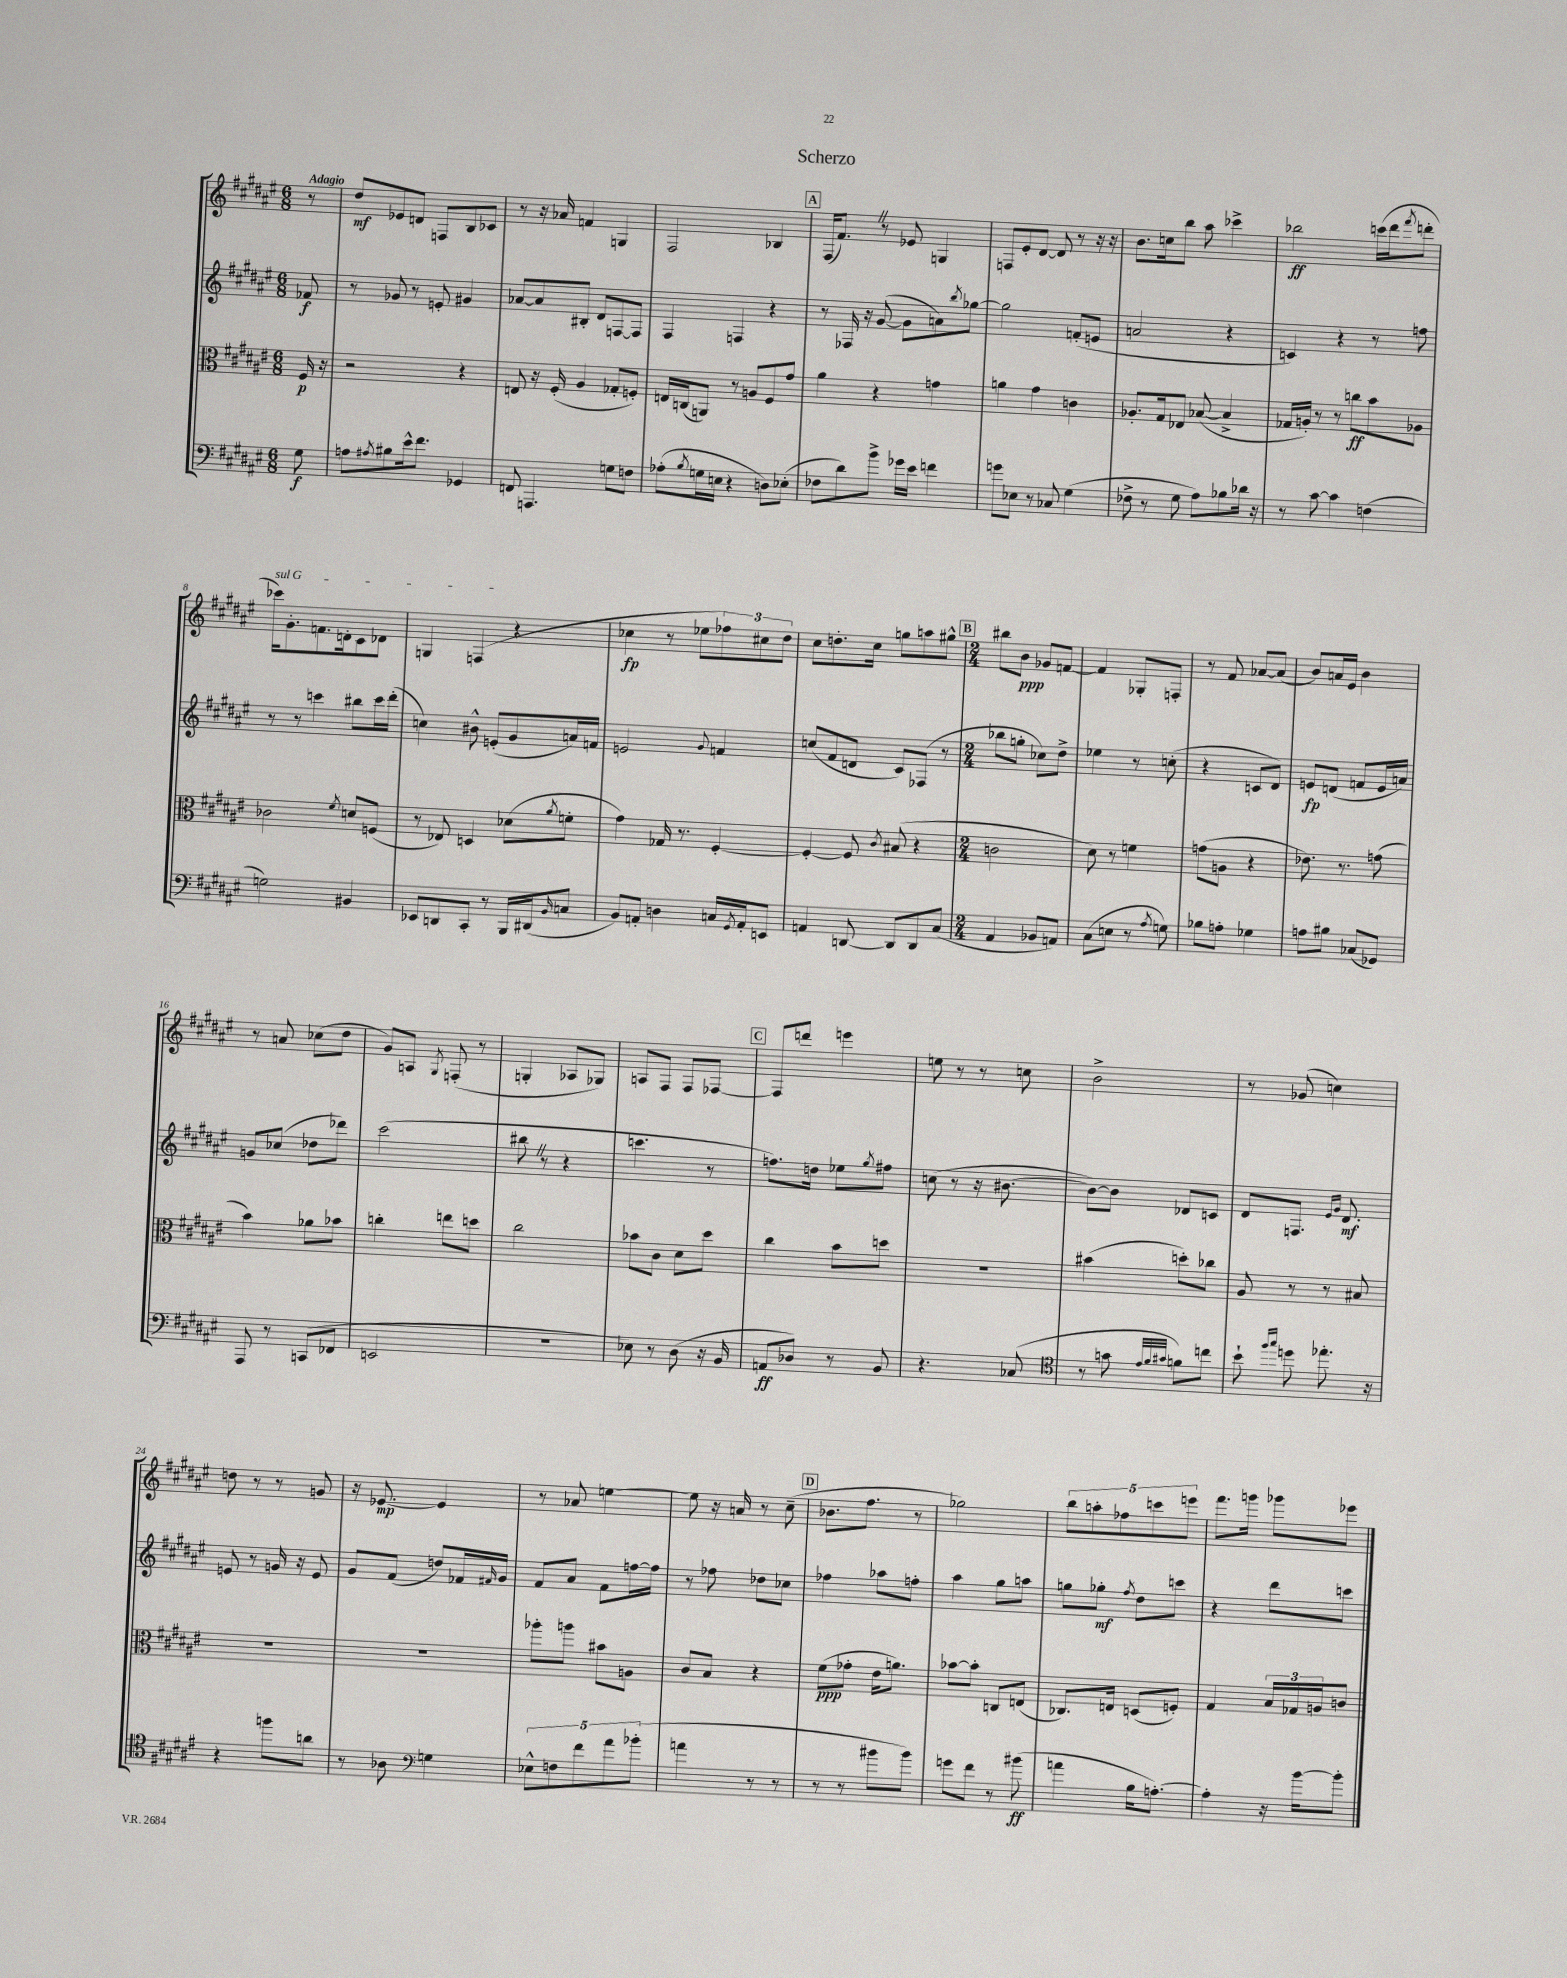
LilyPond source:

\header { title = "Scherzo" }
<<
\new StaffGroup <<
\new Staff = "s0" {
    \clef treble \key fis \major \numericTimeSignature \time 6/8 \partial 8 \tempo "Adagio"
    r8 |
    dis''8\mf ees'8 d'8 f8 b8 ces'8 |
    r8 r16 aes'16 f'4 g4 |
    fis2 bes4 |
    \mark \markup { \box "A" } fis16( fis'8.) \once \override BreathingSign.text = \markup { \musicglyph "scripts.caesura.straight" } \breathe r8 ees'8 g4 |
    f8 eis'8-. dis'8~ dis'8 r8 r16 r16 |
    b'8. c''16 b''8 ais''8 ces'''4-> |
    bes''2\ff c'''16( dis'''16 \acciaccatura { fis'''8 } d'''8-. |
    \once \override TextSpanner.bound-details.left.text = \markup { \italic "sul G" } ces'''16\startTextSpan) gis'8.-. f'8. d'16-. cis'8 des'8 |
    g4 f4\stopTextSpan( r4 |
    ces''4\fp r8 ees''8 \tuplet 3/2 { fes''8) cis''8 dis''8 } |
    cis''8 d''8.-. cis''16 g''8 a''8 gis''8-^ |
    \mark \markup { \box "B" } \numericTimeSignature \time 2/4 bis''8 b'8\ppp ges'8 f'8~ |
    f'4 ges8-. f8-. |
    r8 fis'8 aes'8~ aes'8( |
    b'8) a'16 eis'16 b'4 |
    r8 a'8 ces''8( dis''8 |
    gis'8) a8 \acciaccatura { gis8 } f8-.( r8 |
    g4-. aes8 ges8) |
    a8 fis8 fis8 fes8~ |
    \mark \markup { \box "C" } fes8 d'''8 e'''4 |
    e''8 r8 r8 c''8 |
    b'2-> |
    r8 ges'8( c''4) |
    d''8 r8 r8 g'8 |
    r16 ees'8.~\mp ees'4 |
    r8 aes'8 e''4~ |
    e''8 r16 a'16 r8 cis''8--( |
    \mark \markup { \box "D" } bes'8. fis''8. r8 |
    ges''2) |
    \tuplet 5/4 { b''8 a''8-. fes''8 c'''8 e'''8 } |
    fis'''8. g'''16 ges'''8 ees'''8 \bar "|." |
}
\new Staff = "s1" {
    \clef treble \key fis \major \numericTimeSignature \time 6/8 \partial 8
    fes'8\f |
    r8 ges'8 r8 e'8-. gis'4 |
    aes'8~ aes'8 bis8-. dis'8 f8~ f8 |
    fis4 f4 r4 |
    \mark \markup { \box "A" } r8 fes16 r16 gis'8~( gis'8 a'8) \acciaccatura { b''8 } ges''8~ |
    ges''2 f'8-.( e'8 |
    a'2 r4 |
    c'4) r4 r8 f''8 |
    r8 r8 c'''4 bis''8 c'''16 dis'''16-.( |
    c''4) bis'8-^ e'8-.( gis'8 a'16) f'16 |
    e'2 \appoggiatura { gis'8 } f'4 |
    c''8( fis'8 d'8 cis'8) fes8( r8 |
    \mark \markup { \box "B" } \numericTimeSignature \time 2/4 bes''8 g''8-. ces''8) dis''8-> |
    ees''4 r8 c''8-.( |
    r4 c'8 dis'8) |
    e'8\fp d'8( f'8 e'16 a'16) |
    g'8 ces''8( des''8 des'''8) |
    cis'''2( |
    bis''8 \once \override BreathingSign.text = \markup { \musicglyph "scripts.caesura.straight" } \breathe r8 r4 |
    c'''4. r8 |
    \mark \markup { \box "C" } f''8.) d''16 ees''8 \acciaccatura { gis''8 } fis''8 |
    c''8( r8 r16 bis'8.~ |
    bis'8~) bis'8 des'8 c'8 |
    dis'8 f8. \grace { eis'16 gis'16 } dis'8.\mf |
    e'8 r8 g'16 r16 e'8 |
    gis'8 fis'8( d''8) fes'16 \grace { fis'16 } gis'16 |
    fis'8 ais'8 fis'8 f''16~ f''16 |
    r8 fes''8 des''8 ces''8 |
    \mark \markup { \box "D" } fes''4 aes''8 f''8-. |
    ais''4 gis''8 a''8 |
    g''8 ges''8-.\mf \acciaccatura { fis''8 } dis''8 c'''8 |
    r4 dis'''8 c'''8 \bar "|." |
}
\new Staff = "s2" {
    \clef alto \key fis \major \numericTimeSignature \time 6/8 \partial 8
    fis16\p r16 |
    r2 r4 |
    e8 r16 fis16-.( ais4 ges8-. f8-.) |
    e16 c16( a,8) r8 a8 fis8 gis'8 |
    \mark \markup { \box "A" } ais'4 r4 g'4 |
    a'4 gis'4 c'4 |
    aes8.-. gis16 ees8 bes8~( bes4-> |
    ges16 a16-.) r8 r8 c''8\ff b'8 aes8 |
    ces'2 \acciaccatura { fis'8 } d'8 f8( |
    r8 ees8) d4 des'8( \acciaccatura { ais'8 } f'8-. |
    gis'4) ges16 r8. fis4~-. |
    fis4~-. fis8 \acciaccatura { cis'8 } bis8( r4 |
    \mark \markup { \box "B" } \numericTimeSignature \time 2/4 c'2 |
    dis'8) r8 f'4 |
    g'8( a8 r4 |
    ees'8.) r8. g'8( |
    b'4) aes'8 bes'8 |
    c''4-. e''8 d''8 |
    cis''2 |
    bes'8 cis'8 dis'8 dis''8 |
    \mark \markup { \box "C" } cis''4 b'8 d''8 |
    R2 |
    bis'4( d''8-.) ces''8 |
    ais8 r8 r8 bis8 |
    R2 |
    R2 |
    aes''8-. a''8 bis'8 a8 |
    cis'8 b8 r4 |
    \mark \markup { \box "D" } fis'8\ppp( ges'8-. eis'16 a'8.) |
    bes'8~ bes'8-. c8 e8( |
    ces8.) e16 d8( f8-.) |
    gis4 \tuplet 3/2 { b16 ges16 a16 } c'8 \bar "|." |
}
\new Staff = "s3" {
    \clef bass \key fis \major \numericTimeSignature \time 6/8 \partial 8
    gis8\f |
    a8 \acciaccatura { ais8 } bis8 eis'16-^ fis'8. ges,4 |
    f,8 a,,4. g8 f8 |
    aes8-.( \acciaccatura { b8 } g16 e16 r4 d8) ees8-.( |
    \mark \markup { \box "A" } fes8 dis'8) b'8-> ges'16 eis'16 f'4 |
    g'8 ees8 r8 ces8 gis4( |
    fes8-> r8 gis8 ais8) bes8 des'16 r16 |
    r8 cis'8~ cis'4 f4( |
    g2) bis,4 |
    ees,8 d,8 cis,8-. r8 b,,16 dis,16( \grace { b,16 } c8 |
    b,8) a,8-. d4 c16 \acciaccatura { gis,8 } a,16-. e,8 |
    a,4 d,8~ d,8 d,8 cis8( |
    \mark \markup { \box "B" } \numericTimeSignature \time 2/4 ais,4 bes,8 a,8) |
    cis8( e8 r8 \acciaccatura { ais8 } g8) |
    bes8 a8-. ges4 |
    a8 bis8 ces8( ges,8) |
    ais,,8 r8 c,8( fes,8 |
    e,2 |
    R2 |
    ees8) r8 dis8( r16 b,16 |
    \mark \markup { \box "C" } a,8\ff des8) r8 b,8 |
    r4. ces8( |
    \clef tenor r8 g'8 \grace { eis'32 fis'32 gis'32 } f'8) c''8 |
    b'8-! \grace { fis''16 gis''16 } d''8 ees''8.-. r16 |
    r4 f''8 a'8 |
    r8 aes8 \clef bass g4 |
    \tuplet 5/4 { ees8-^ f8 fis'8 ais'8 bes'8-.( } |
    a'4 r8 r8 |
    \mark \markup { \box "D" } r8 r8 bis'8 bis'8) |
    g'8 fis'8 r8 bis'8\ff( |
    a'4 b16 a8.~-.) |
    a4-. r16 b'16~ b'8-. \bar "|." |
}
>>
>>
